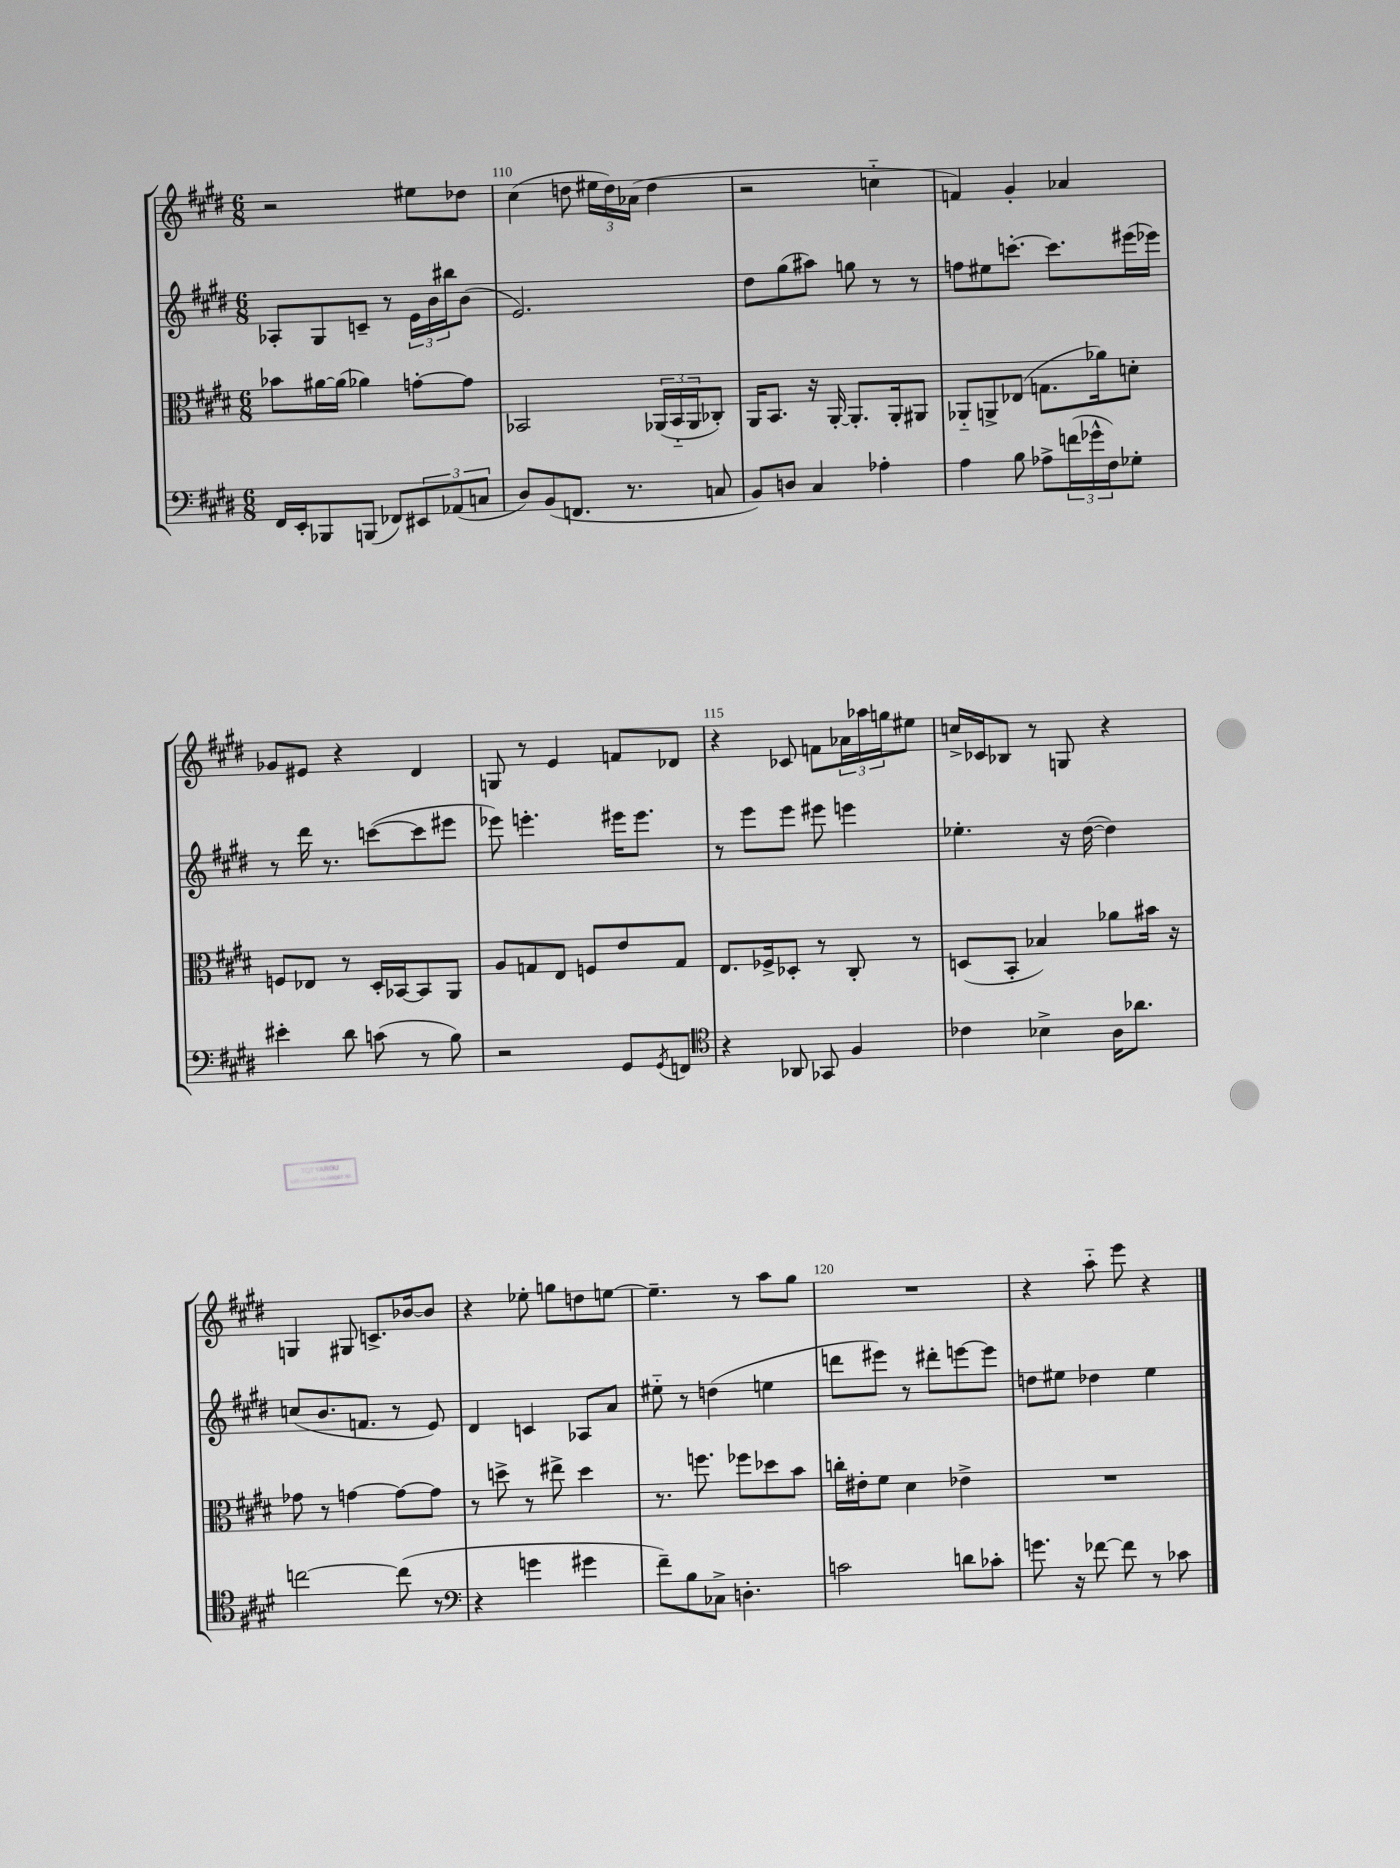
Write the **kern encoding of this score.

**kern	**kern	**kern	**kern
*part4	*part3	*part2	*part1
*staff4	*staff3	*staff2	*staff1
*clefF4	*clefC3	*clefG2	*clefG2
*k[f#c#g#d#]	*k[f#c#g#d#]	*k[f#c#g#d#]	*k[f#c#g#d#]
*M6/8	*M6/8	*M6/8	*M6/8
=109	=109	=109	=109
16FF#/LL	8b-X\L	8A-X'/L	2r
16EE'/J	.	.	.
8BBB-X/	[16a#X\L	8G#/	.
.	(16a#\JJ]	.	.
(8BBBn/J	4a-X\)	8cn~/J	.
8FF-X/L)	.	8r	.
12EE#X/	[8gn'\L	24e\LL	8ee#X\L
.	.	24b\	.
(12AA-X/	.	24bb#X\J	.
.	8g\J]	(8b\J	8dd-X\J
12Cn/J	.	.	.
=110	=110	=110	=110
8D#/L)	2BB-X/	2.e/)	(4cc#\
(8BB/	.	.	.
8.FFn/J	.	.	8ddn\
.	.	.	24ee#X\LL
.	.	.	24dd\)
8.r	.	.	.
.	.	.	(24a-X\JJ
.	(24AA-X/LL	.	4dd\
.	24BB-/	.	.
.	24AA-/J	.	.
8Cn/	8C-X'/J)	.	.
=111	=111	=111	=111
8BB/L)	16AA/KL	8dd#\L	2r
.	8.BB/J	.	.
8Dn/J	.	(8gg#\	.
4C#/	16r	8aa#X\J)	.
.	[16AA'/	.	.
.	8.AA'/L]	8ggn\	.
4A-X'\	.	8r	4ccn\
.	16AA'/k	.	.
.	8AA#X/J	8r	.
=112	=112	=112	=112
4A\	8AA-X/L	8ffn\L	4fn/)
.	8AAn^/	8ee#X\	.
8B\	(8E-X/J	[8.cccn'\J	4g#'/
8A-X^\L	8.Gn\L	.	.
.	.	8.ccc\L]	.
(24fn\L	.	.	4a-X/
24g-X^^\	.	.	.
.	16a-X\k)	.	.
24F#\J)	.	.	.
8G-X'\J	8dn'\J	(16eee#X\L	.
.	.	16eee-X\JJ)	.
!!LO:LB:g=z
=113	=113	=113	=113
4e#X'\	8Fn/L	8r	8g-X/L
.	8E-X/J	16ddd#\	8e#X/J
.	.	8.r	.
8d#\	8r	.	4r
(8cn\	16D#'/LL	([8cccn\L	.
.	[16BB-X/J	.	.
8r	8BB-/]	8ccc\]	4d#/
8B\)	8AA/J	8eee#X\J	.
=114	=114	=114	=114
2r	8A/L	8eee-X\)	8Gn/
.	8Gn/	4.eeen'\	8r
.	8E/J	.	4e/
.	8Fn/L	.	.
8GG#/L	8e/	16eee#X\KL	8fn/L
.	.	8.eee#\J	.
8qGG#/	.	.	.
8FFn/J	8G/J	.	8d-X/J
=115	=115	=115	=115
*clefC4	*	*	*
4r	8.E/L	8r	4r
.	.	8eee\L	.
.	16F-X^/k	.	.
8AA-X/	8D-X'/J	8eee\J	8c-X/
8GG-X/	8r	8eee#X\	8fn\L
4F#/	8C#'/	4eeen\	24a-X\L
.	.	.	24aa-X\
.	.	.	24ggn\J
.	8r	.	8ee#X\J
=116	=116	=116	=116
4c-X\	(8Dn/L	4.ee-X'\	16ccn^/LL
.	.	.	16c-X/J
.	8BB'/J	.	8B-X/J
4B-X^\	4B-X/)	.	8r
.	.	16r	8Gn/
.	.	([16dd#\	.
16A\KL	8a-X\L	4dd#\])	4r
8.a-X\J	.	.	.
.	16b#X\Jk	.	.
.	16r	.	.
!!LO:LB:g=z
=117	=117	=117	=117
[2ccn\	8g-X\	(8ccn/L	4Gn/
.	8r	8.b/	.
.	[4gn\	.	8G#X/
.	.	8.fn/J	.
.	.	.	8.cn^/L
(8cc\]	8g\L_	8r	.
.	.	.	[16b-X/k
8r	8g\J]	8e/)	8b-/J]
=118	=118	=118	=118
*clefF4	*	*	*
4r	8r	4d#/	4r
.	8ddn^\	.	.
4gn\	8r	4cn/	8ee-X'\
.	8ee#X^\	.	8ggn\L
4g#X\	4dd\	8A-X/L	8ddn\
.	.	8a/J	[8een\J
=119	=119	=119	=119
8f#~\L)	8.r	8ee#X\	4.ee~\]
8B\	.	8r	.
.	8.ffn\	.	.
8C-X^\J	.	(4ddn\	.
4.Dn'\	8ff-X\L	.	8r
.	8dd-X\	4een\	8aa\L
.	8b\J	.	8gg#\J
=120	=120	=120	=120
2cn\	16ccn'\LL	8dddn\L	2.r
.	16e#X'\J	.	.
.	8f#\J	8eee#X\J)	.
.	4d#\	8r	.
.	.	8ddd#X'\L	.
8dn\L	4e-X^\	[8eeen\	.
8c-X'\J	.	8eee\J]	.
=121	=121	=121	=121
8.gn\	2.r	8ddn\L	4r
.	.	8ee#X\J	.
16r	.	.	.
[8f-X\	.	4dd-X\	8aa\
8f-\]	.	.	8eee\
8r	.	4ee#\	4r
8c-X\	.	.	.
==	==	==	==
*-	*-	*-	*-
